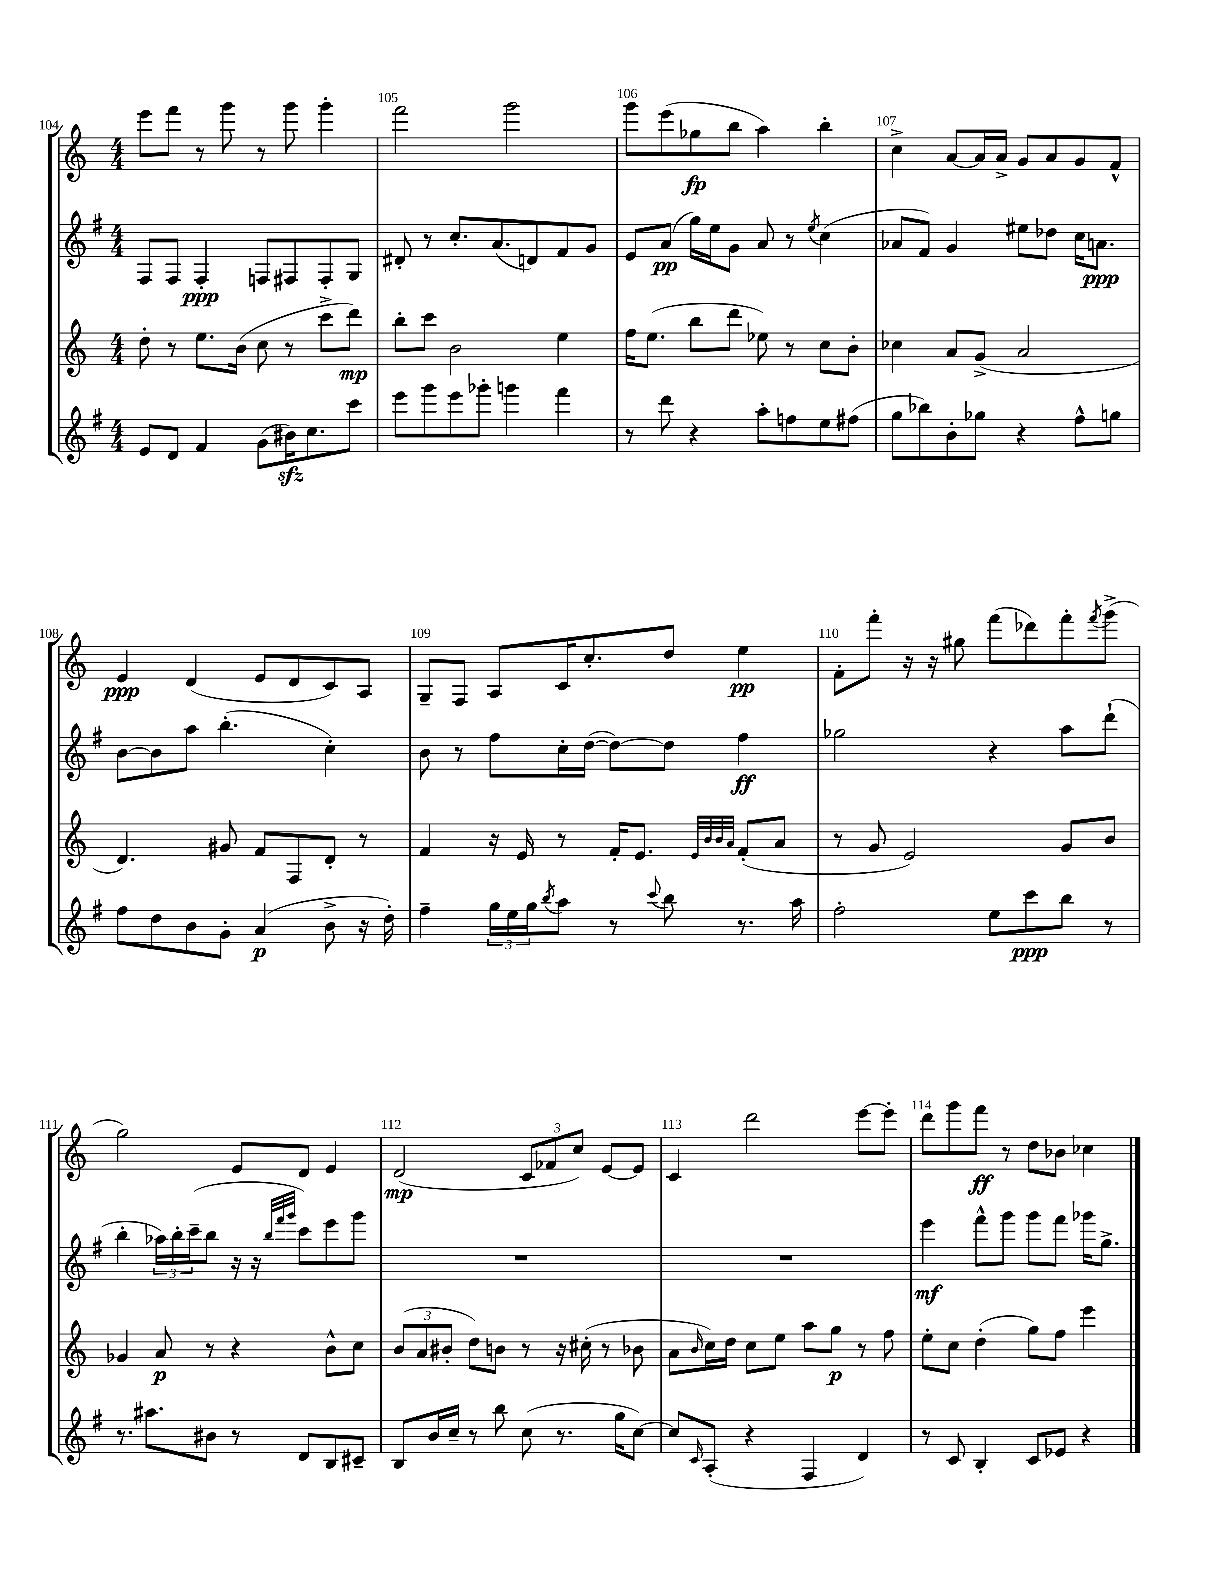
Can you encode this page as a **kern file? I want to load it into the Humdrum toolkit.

**kern	**kern	**kern	**kern
*staff4	*staff3	*staff2	*staff1
*clefG2	*clefG2	*clefG2	*clefG2
*k[f#]	*k[]	*k[f#]	*k[]
*M4/4	*M4/4	*M4/4	*M4/4
8e	8dd'	8F#	8eee
8d	8r	8F#	8fff
4f#	8.ee	4F#'	8r
.	.	.	8ggg
.	(16b	.	.
(8g	8cc	8F	8r
16b#)	8r	8F#	8ggg
8.cc	.	.	.
.	8ccc^	8F#'	4ggg'
8ccc	8ddd)	8G	.
=	=	=	=
8eee	8bb'	8d#'	2fff
8ggg	8ccc	8r	.
8eee	2b	8.cc'	.
8ggg-'	.	.	.
.	.	(8.a	.
4ggg	.	.	2ggg
.	.	8d)	.
4fff#	4ee	8f#	.
.	.	8g	.
=	=	=	=
8r	16ff	8e	8ggg
.	(8.ee	.	.
8ddd	.	(8a	(8eee
4r	8bb	16gg)	8gg-
.	.	16ee	.
.	8ddd	8g	8bb
8aa'	8ee-)	8a	4aa)
8ff	8r	8r	.
.	.	8qee	.
8ee	8cc	(4cc	4bb'
(8ff#	8b'	.	.
=	=	=	=
8gg	4cc-	8a-	4cc^
8bb-)	.	8f#)	.
8b'	8a	4g	[8a
8gg-	(8g^	.	16a]
.	.	.	16a^
4r	2a	8ee#	8g
.	.	8dd-	8a
8ff#^^	.	16cc	8g
.	.	8.a	.
8gg	.	.	8f^^
=	=	=	=
8ff#	4.d)	[8b	4e
8dd	.	8b]	.
8b	.	8aa	(4d
8g'	8g#	(4.bb'	.
(4a	8f	.	8e
.	8F	.	8d
8b^	8d'	4cc')	8c)
16r	8r	.	8A
16dd')	.	.	.
=	=	=	=
4ff#~	4f	8b	8G~
.	.	8r	8F
24gg	16r	8ff#	8A
24ee	.	.	.
.	16e	.	.
24gg	.	.	.
8qbb	.	.	.
8aa	8r	16cc'	16c
.	.	([16dd	8.cc'
8r	16f'	8dd_)	.
.	8.e	.	.
8qqccc	.	.	.
8bb	.	8dd]	8dd
.	32qqe	.	.
.	32qqb	.	.
.	32qqb	.	.
.	32qqa	.	.
8.r	(8f'	4ff#	4ee
.	8a	.	.
16aa	.	.	.
=	=	=	=
2ff#'	8r	2gg-	8f'
.	8g	.	8fff'
.	2e)	.	16r
.	.	.	16r
.	.	.	8gg#
8ee	.	4r	(8fff
8ccc	.	.	8ddd-)
8bb	8g	8aa	8fff'
.	.	.	8qfff
8r	8b	(8ddd`	(8ggg^
=	=	=	=
8.r	4g-	4bb'	2gg)
8.aa#	.	.	.
.	8a	24aa-)	.
.	.	24bb'	.
.	.	(24ccc~	.
8b#	8r	8bb	.
8r	4r	16r	8e
.	.	16r	.
.	.	32qqbb	.
.	.	32qqfff#	.
.	.	32qqggg	.
8d	.	8ccc)	8d
8B	8b^^	8eee	4e
8c#~	8cc	8ggg	.
=	=	=	=
8B	(12b	1r	(2d
.	12a	.	.
16b	.	.	.
.	12b#'	.	.
16cc~	.	.	.
8r	8dd)	.	.
8bb	8b	.	.
(8cc	8r	.	12c
.	.	.	12f-
8.r	16r	.	.
.	.	.	12cc)
.	(16cc#'	.	.
.	8r	.	[8e
16gg	.	.	.
[8cc)	8b-	.	8e]
=	=	=	=
8cc]	8a	1r	4c
16qqc	16qqb	.	.
(8A'	16cc)	.	.
.	16dd	.	.
4r	8cc	.	2ddd
.	8ee	.	.
4F#	8aa	.	.
.	8gg	.	.
4d)	8r	.	[8eee
.	8ff	.	8eee']
=	=	=	=
8r	8ee'	4eee	8ddd
8c	8cc	.	8ggg
4B'	(4dd'	8fff#^^	8fff
.	.	8ggg	8r
8c	8gg)	8ggg	8dd
8e-	8ff	8fff#	8b-
4r	4eee	16ggg-	4cc-
.	.	8.gg^	.
==	==	==	==
*-	*-	*-	*-
